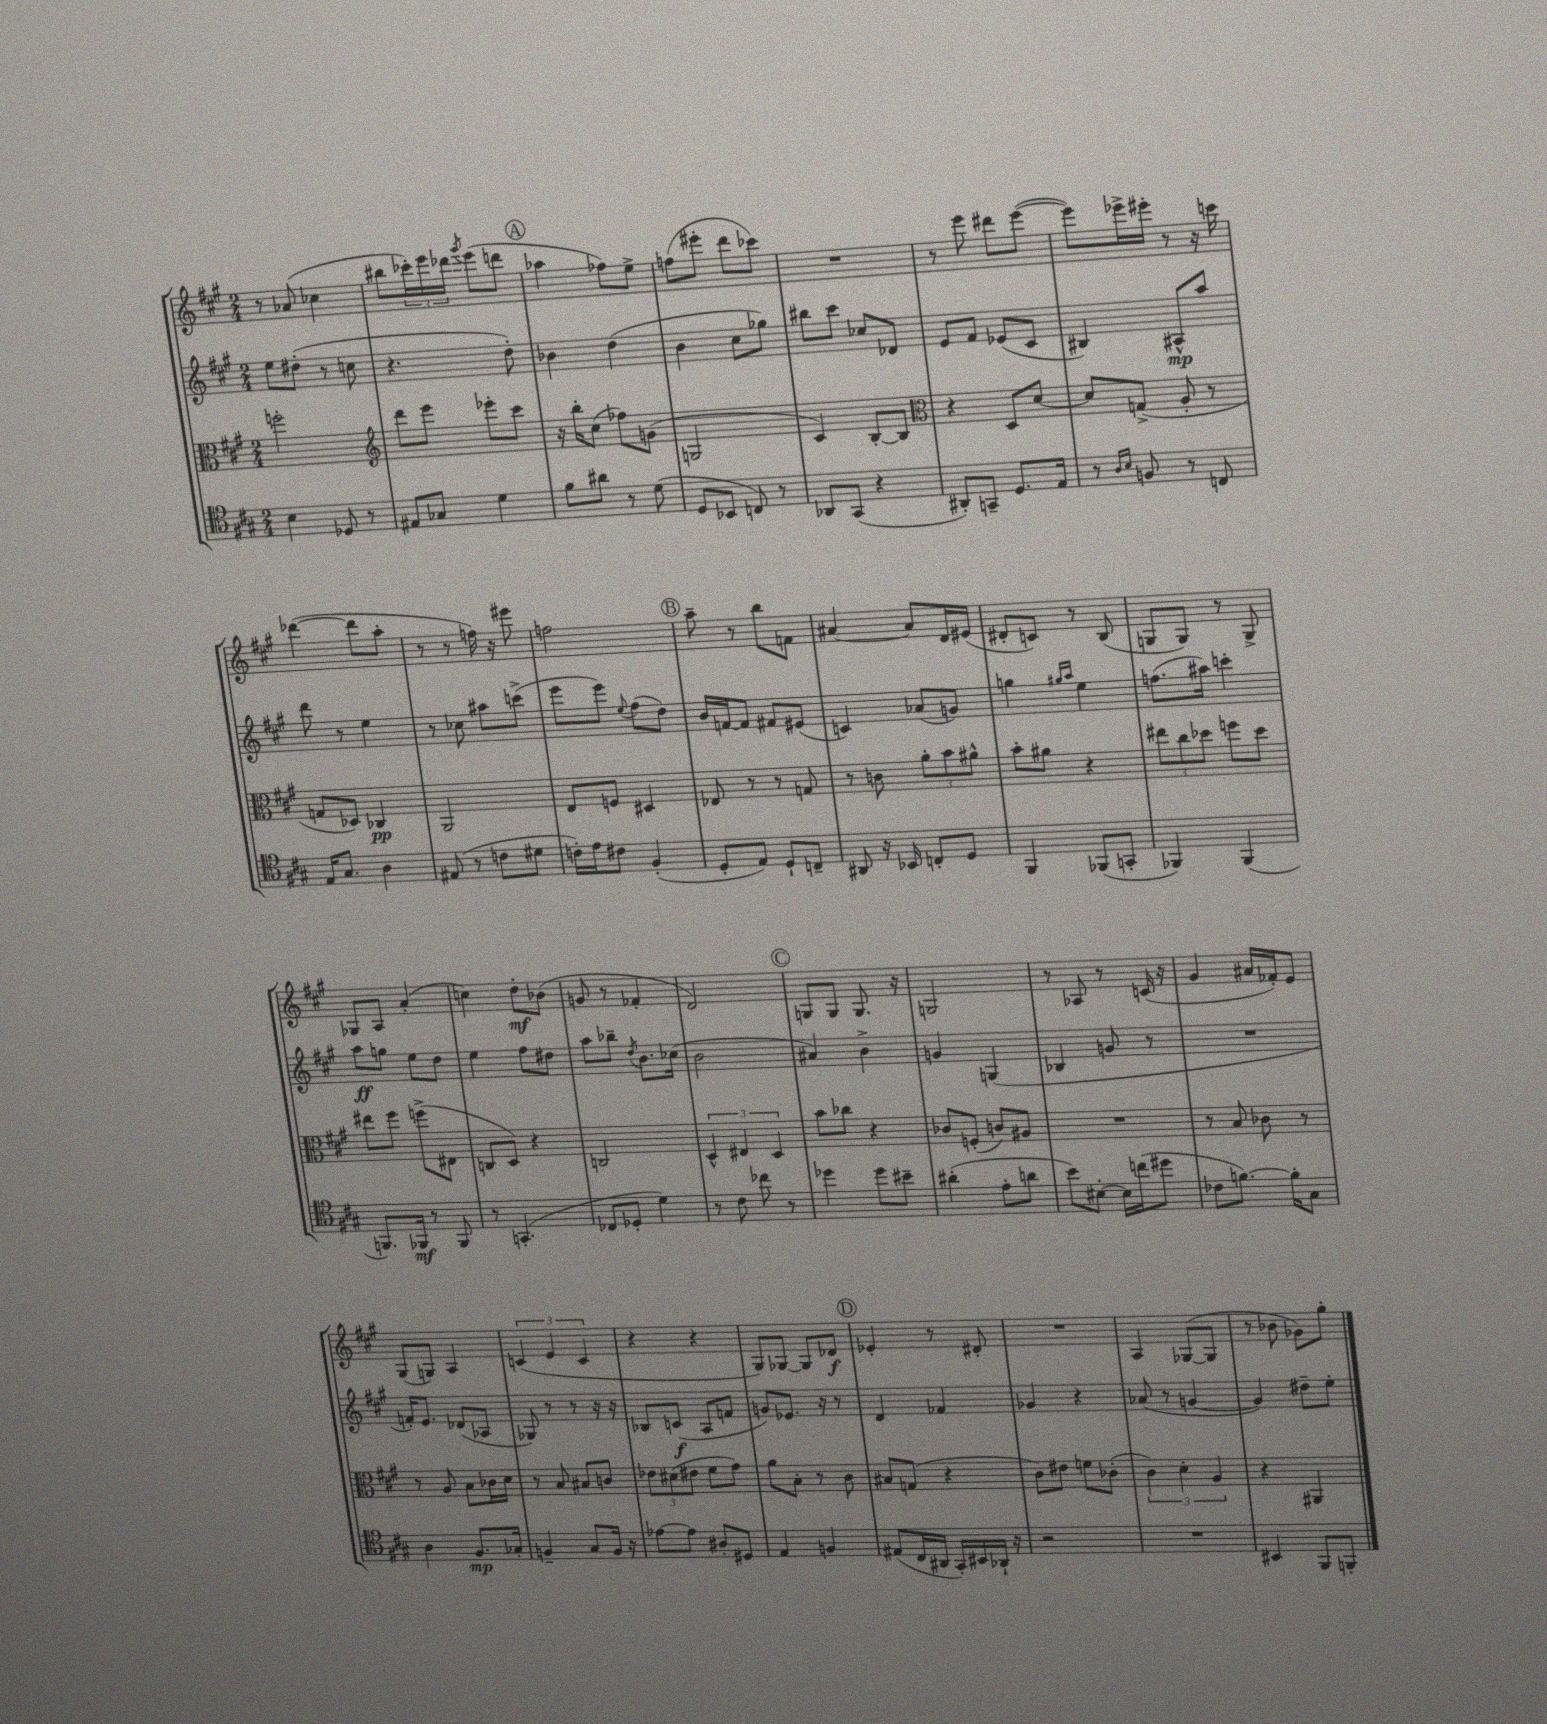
<<
\new StaffGroup <<
\new Staff = "s0" {
    \clef treble \key a \major \numericTimeSignature \time 2/4
    r8 aes'8( ces''4 |
    bis''8 \tuplet 3/2 { ces'''16-.) e'''16 des'''16 } \acciaccatura { gis'''8 } e'''8( d'''8 |
    \mark \markup { \circle "A" } aes''4 fes''8) e''8-> |
    f''8( eis'''8-. d'''8 ces'''8) |
    R2 |
    r8 e'''8 dis'''8 e'''8~( |
    e'''8) ees'''16-> eis'''16-. r8 r16 c'''16 |
    des'''4~( des'''8 a''8-. |
    r8 r8 f''16) r16 eis'''8 |
    f''2 |
    \mark \markup { \circle "B" } a''8-- r8 b''8 f'8 |
    ais'4~ ais'8 d'16 eis'16( |
    dis'8-. c'8) r8 b8( |
    g8 g8) r8 g8-> |
    ges8 a8 a'4-.( |
    c''4) d''8-.\mf bes'8( |
    g'8 r8 fes'4-. |
    d'2) |
    \mark \markup { \circle "C" } g8 g8 g8. r16 |
    g2 |
    r8 aes8 r8 c'16( r16 |
    gis'4 ais'16 fes'16-.) e'8 |
    gis8( g8) a4 |
    \tuplet 3/2 { c'4( e'4 c'4 } |
    r4 r4 |
    gis8) ges8~ ges8 des'8\f |
    \mark \markup { \circle "D" } ees'4-. r8 dis'8-. |
    R2 |
    a4 ges8~( ges8 |
    r8 bes'8 ges'8) gis''8-. \bar "|." |
}
\new Staff = "s1" {
    \clef treble \key a \major \numericTimeSignature \time 2/4
    e''8 dis''8-.( r8 c''8 |
    r4. d''8-.) |
    \mark \markup { \circle "A" } bes'4 d''4( |
    b'4 cis''8 ges''8) |
    bis''8 cis'''8 ces''8 des'8 |
    e'8 fis'8 ees'8( cis'8 |
    bis4) ais8-^\mp a''8 |
    d'''8 r8 e''4 |
    r8 ces''8 ais''8 c'''8->( |
    e'''8 e'''8) \appoggiatura { e''8 } fis''8( d''8) |
    \mark \markup { \circle "B" } b'16 f'16~ f'8 fis'8 eis'8( |
    c'4) aes'8( g'8) |
    g''4 \grace { gis''16 a''16 } e''4 |
    f''8.( ais''16) c'''4-. |
    a''8\ff g''8 e''8 d''8 |
    e''4 fis''8 dis''8 |
    a''8 bes''8-- \acciaccatura { d''8 } b'8. ces''16( |
    b'2 |
    \mark \markup { \circle "C" } ais'4) b'4-> |
    g'4 g4( |
    bes4 g'8 r8 |
    R2 |
    f'16-.) e'8. des'8( aes8 |
    ges8) r8 r8 r16 r16 |
    bes8 c'8\f( a8 f'8 |
    g'8) ees'8. r16 r8 |
    \mark \markup { \circle "D" } d'4 fes'4 |
    ges'4 r4 |
    aes'8( r8 g'4~ |
    g'4) dis''8-- e''8-. \bar "|." |
}
\new Staff = "s2" {
    \clef alto \key a \major \numericTimeSignature \time 2/4
    f''2-. |
    \clef treble d'''8 e'''8 ees'''8-. cis'''8 |
    \mark \markup { \circle "A" } r16 b''16-. cis''8( fes''8) g'8( |
    g2 |
    cis'4) b8~-. b8 |
    \clef alto r4 d8 d'8~ |
    d'8 g8->( a8-. r8 |
    g8 des8) ces4\pp |
    a,2 |
    e8 f8 dis4 |
    \mark \markup { \circle "B" } ees8 r8 r8 g8 |
    r8 c'8 \tuplet 3/2 { a'8-. b'8 ais'8-^ } |
    b'8-. ais'8 r4 |
    \tuplet 3/2 { eis''8 cis''8 des''8 } f''8 des''8 |
    eis''8 fis''8 f''8->( eis8 |
    c8 d8) r4 |
    c2 |
    \tuplet 3/2 { d4-^ eis4 d4 } |
    \mark \markup { \circle "C" } b'8 ces''8 r4 |
    ces'8 f8-.( c'8) ais8 |
    R2 |
    r8 b8 ces'8 r8 |
    r8 a8 b8 ces'16 d'16 |
    r8 b8 bis8 c'8 |
    \tuplet 3/2 { ees'8 dis'8( eis'8 } fis'8 gis'8) |
    a'8 b8-. r8 cis'8 |
    \mark \markup { \circle "D" } bis8 g8( r4 |
    cis'8) eis'8 f'8 ces'8-.( |
    \tuplet 3/2 { cis'4) d'4-. a4 } |
    r4 ais,4 \bar "|." |
}
\new Staff = "s3" {
    \clef tenor \key a \major \numericTimeSignature \time 2/4
    b4 des8 r8 |
    eis8 ges8 d'4 |
    \mark \markup { \circle "A" } fis'8 ais'8 r8 d'8( |
    d8 bes,8 c8) r8 |
    aes,8 gis,8( r4 |
    ais,8-.) g,8-- d8. e16 |
    r8 \grace { a16 b16 } f8 r8 c8 |
    e16 gis8. a4 |
    eis8( r8 c'8 dis'8 |
    c'16-.) e'16 cis'8 fis4-.( |
    \mark \markup { \circle "B" } d8-. e8) d8-! c8-- |
    ais,8 r16 bes,16 c8-. d8 |
    fis,4 fes,8( g,8-. |
    fes,4) fes,4( |
    f,8.) fes,16\mf r8 fes,8 |
    r8 g,4.-.( |
    ces8 des8-. d'4) |
    r8 cis'8 ces''8 r8 |
    \mark \markup { \circle "C" } des''4 des''8 bis'8-- |
    ais'4-.( e'8-. a'8 |
    b'8) bis8~-. bis16 c''16( dis''8 |
    ces'8 f'8.~) f'16-. gis8 |
    a4 fis8.\mp ges16-. |
    f4-- gis8 f16 r16 |
    ees'8~ ees'8 ais8-. dis8 |
    e4 f4 |
    \mark \markup { \circle "D" } eis8( cis16 ais,16 gis,16-.) bis,16 aes,16-! r16 |
    r2 |
    R2 |
    bis,4 fis,8 f,8-. \bar "|." |
}
>>
>>
\layout { \context { \Score \remove "Bar_number_engraver" } }
